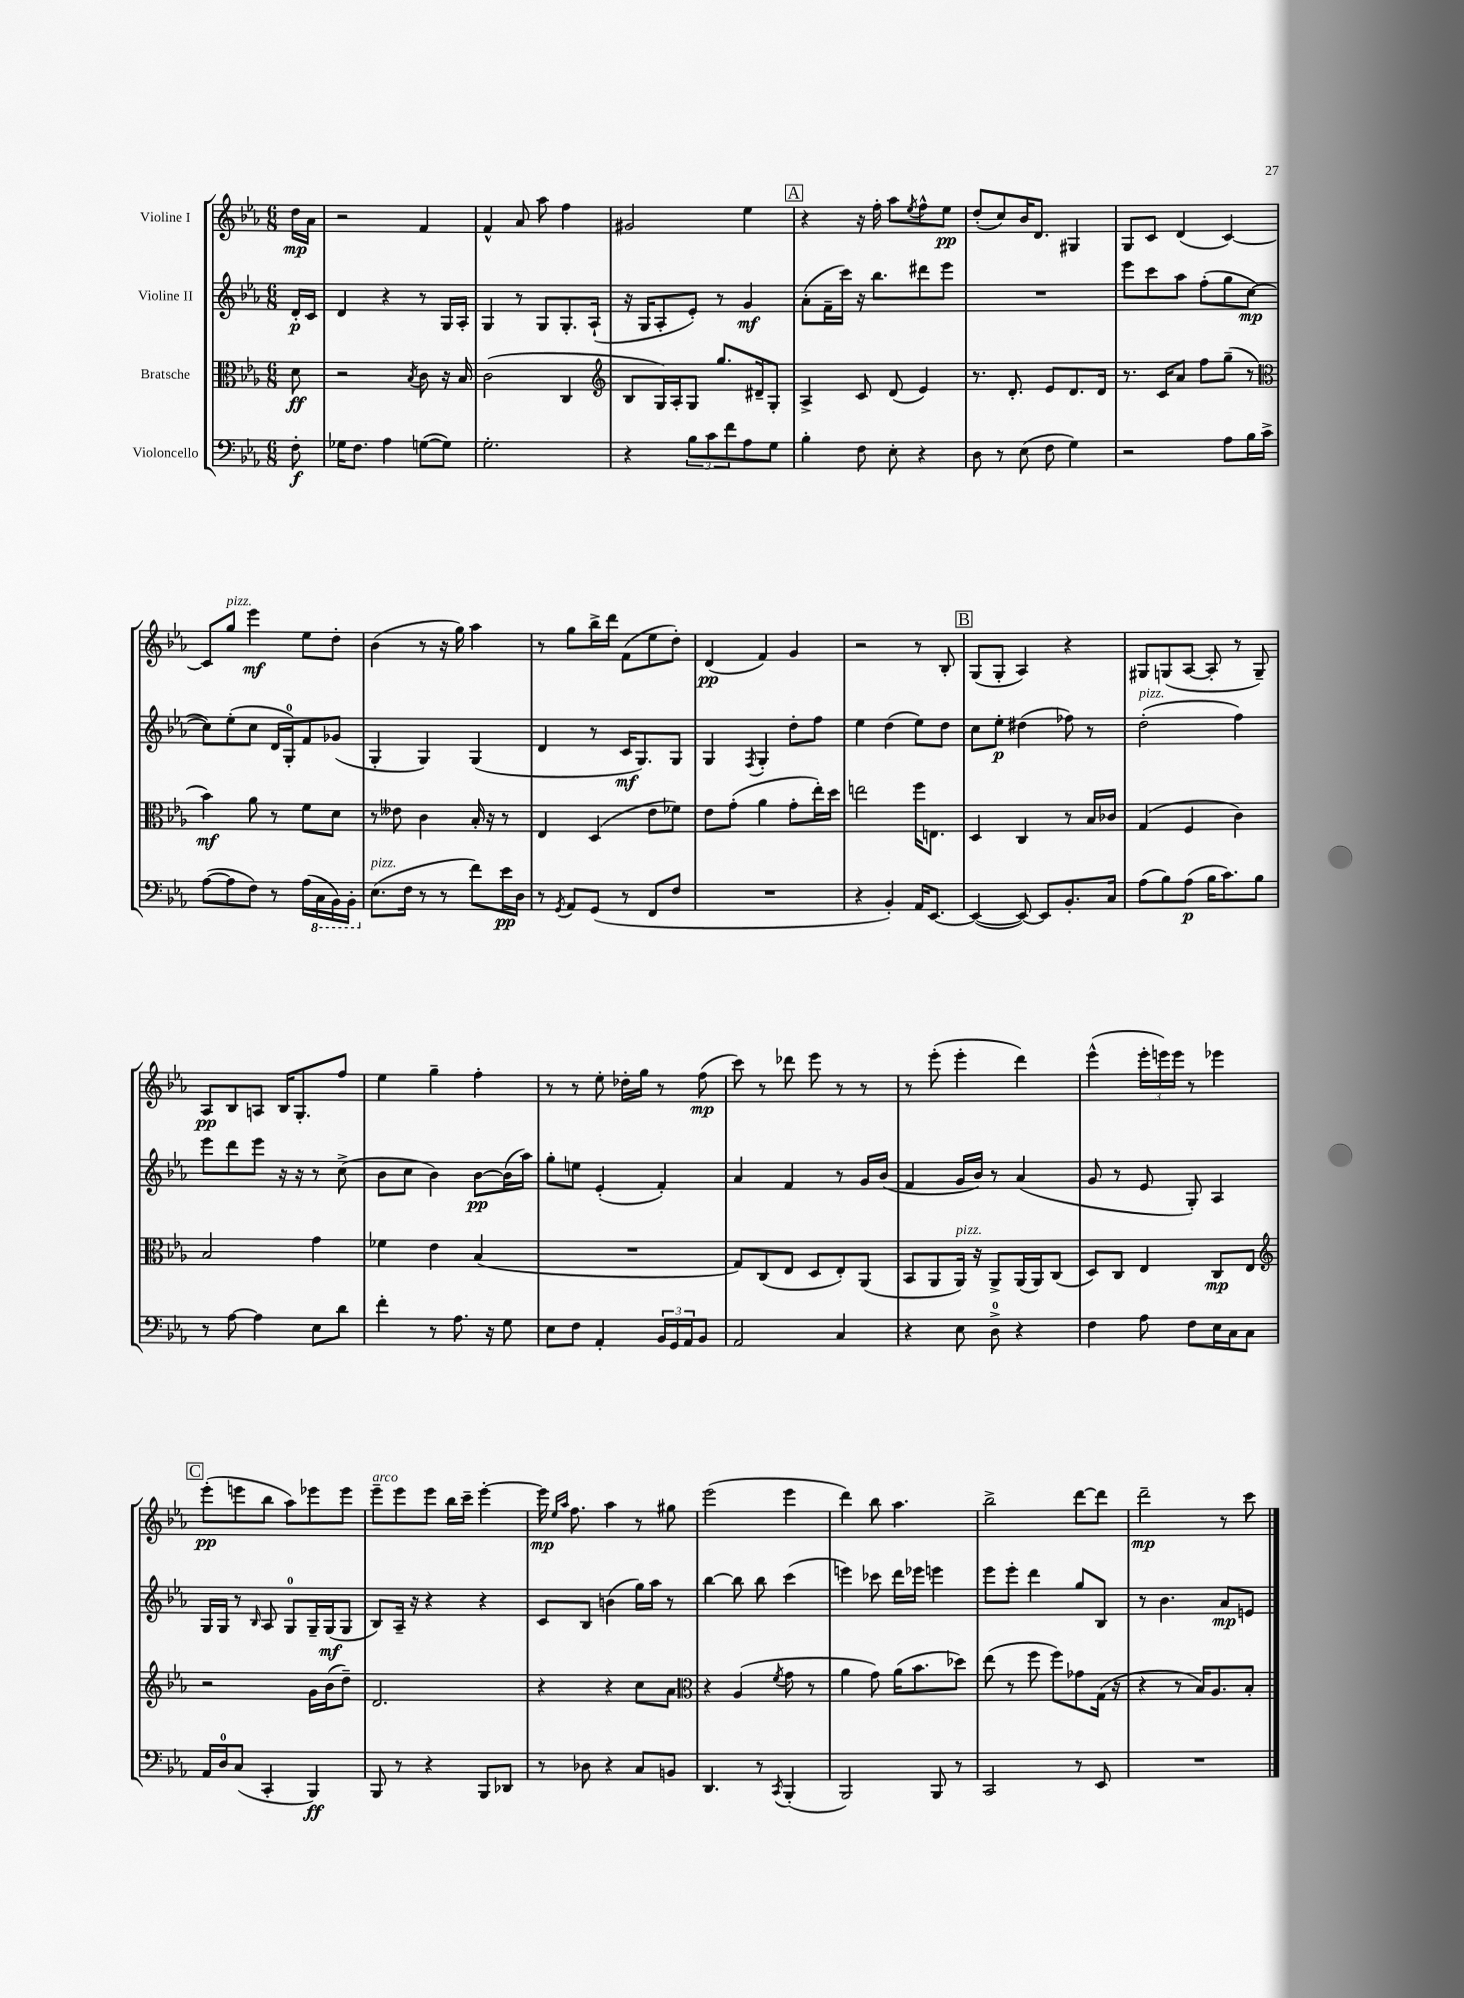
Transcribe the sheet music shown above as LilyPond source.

<<
\new StaffGroup <<
\new Staff = "s0" \with { instrumentName = "Violine I" } {
    \clef treble \key ees \major \numericTimeSignature \time 6/8 \partial 8
    d''16\mp aes'16 |
    r2 f'4 |
    f'4-^ aes'8 aes''8 f''4 |
    gis'2 ees''4 |
    \mark \markup { \box "A" } r4 r16 f''16-. aes''8 \acciaccatura { ees''8 } f''8-^ ees''8\pp |
    d''8-.( c''8) bes'16 d'8. gis4 |
    g8 c'8 d'4( c'4~) |
    c'8 g''8^\markup { \italic "pizz." } ees'''4\mf ees''8 d''8-. |
    bes'4( r8 r16 g''16) aes''4 |
    r8 g''8 bes''16-> d'''16 f'8( ees''8 d''8-.) |
    d'4\pp( f'4) g'4 |
    r2 r8 bes8-. |
    \mark \markup { \box "B" } g8( g8-. aes4) r4 |
    gis8 g8( aes8~ aes8-. r8 g8--) |
    aes8\pp bes8 a8 bes16 g8.-. f''8 |
    ees''4 g''4-- f''4-. |
    r8 r8 ees''8-. des''16-. g''16 r8 f''8\mp( |
    c'''8) r8 des'''8 ees'''8 r8 r8 |
    r8 ees'''8-.( ees'''4-. d'''4) |
    ees'''4-^( \tuplet 3/2 { ees'''16-. e'''16) e'''16 } r8 ees'''4 |
    \mark \markup { \box "C" } ees'''8-.\pp( e'''8 bes''8 aes''8) ees'''8 ees'''8 |
    ees'''8--^\markup { \italic "arco" } ees'''8 ees'''8 bes''16 c'''16-- ees'''4~-. |
    ees'''16\mp \grace { ees''16 aes''16 } f''8. aes''4 r8 gis''8 |
    ees'''2( ees'''4 |
    d'''4) bes''8 aes''4. |
    bes''2-> d'''8~ d'''8 |
    d'''2--\mp r8 c'''8 \bar "|." |
}
\new Staff = "s1" \with { instrumentName = "Violine II" } {
    \clef treble \key ees \major \numericTimeSignature \time 6/8 \partial 8
    d'16-.\p c'16 |
    d'4 r4 r8 g16 aes16-. |
    g4 r8 g8 g8.-. aes16-!( |
    r16 g16 aes8-. ees'8-.) r8 g'4\mf |
    \mark \markup { \box "A" } aes'8-.( f'16-- c'''16) r16 bes''8. dis'''8 ees'''8 |
    R2. |
    ees'''8 c'''8 aes''8 f''8-.( g''8 c''8~\mp |
    c''8) ees''8-.( c''8 d'16 g16-0-.) f'8 ges'8( |
    g4-. g4) g4( |
    d'4 r8 c'16\mf g8.) g8 |
    g4 \acciaccatura { f8 } g4-. d''8-. f''8 |
    ees''4 d''4( ees''8) d''8 |
    \mark \markup { \box "B" } c''8 ees''8-.\p dis''4( fes''8) r8 |
    d''2-.^\markup { \italic "pizz." }( f''4) |
    ees'''8 d'''8 ees'''8 r16 r16 r8 c''8->( |
    bes'8 c''8 bes'4) bes'8~\pp bes'16( aes''16) |
    g''8-. e''8 ees'4-.( f'4-.) |
    aes'4 f'4 r8 g'16 bes'16( |
    f'4 g'16 bes'16) r8 aes'4( |
    g'8 r8 ees'8 g8-.) aes4 |
    \mark \markup { \box "C" } g16 g16 r8 \grace { bes16 } aes8 g8-0 g16-- g16\mf( g8 |
    bes8) aes16-- r16 r4 r4 |
    c'8 bes8 b'4( g''16) aes''16 r8 |
    bes''4~ bes''8 bes''8 c'''4( |
    e'''4) ces'''8 d'''16 ees'''16 e'''4 |
    ees'''8 ees'''8-. d'''4 g''8 bes8 |
    r8 bes'4. aes'8\mp e'8 \bar "|." |
}
\new Staff = "s2" \with { instrumentName = "Bratsche" } {
    \clef alto \key ees \major \numericTimeSignature \time 6/8 \partial 8
    d'8\ff |
    r2 \acciaccatura { bes8 } c'8 r16 bes16 |
    c'2( c4 |
    \clef treble bes8 g16) aes16-. g8 g''8. dis'16-- g8-. |
    \mark \markup { \box "A" } aes4-> c'8 d'8( ees'4) |
    r8. d'8.-. ees'8 d'8. d'16 |
    r8. c'16 aes'8 f''8 g''8--( r8 |
    \clef alto bes'4\mf) aes'8 r8 f'8 d'8 |
    r8 eeses'8 c'4 bes16-. r16 r8 |
    ees4 d4( ees'8 fes'8) |
    ees'8 g'8-.( aes'4 g'8-. ees''16-.) d''16 |
    e''2 f''16 e8. |
    \mark \markup { \box "B" } d4 c4 r8 bes16 ces'16 |
    g4( f4 c'4) |
    bes2 g'4 |
    fes'4 ees'4 bes4( |
    R2. |
    g8) c8( ees8 d8 ees8-.) aes,8( |
    bes,8 aes,8 aes,16^\markup { \italic "pizz." }) r16 aes,8-> aes,16( aes,16) c8( |
    d8) c8 ees4 c8\mp ees8 |
    \mark \markup { \box "C" } \clef treble r2 g'16 bes'16( d''8--) |
    d'2. |
    r4 r4 c''8 aes'8 |
    \clef alto r4 aes4( \acciaccatura { f'8 } g'8 r8 |
    aes'4 g'8) aes'16( bes'8. des''8) |
    ees''8( r8 f''8 f''8) ges'8 g16( r16 |
    r4 r8 bes16) aes8. bes8-. \bar "|." |
}
\new Staff = "s3" \with { instrumentName = "Violoncello" } {
    \clef bass \key ees \major \numericTimeSignature \time 6/8 \partial 8
    f8-.\f |
    ges16 f8. aes4 g8~( g8) |
    g2.-. |
    r4 \tuplet 3/2 { bes8 c'8 f'8 } aes8 g8 |
    \mark \markup { \box "A" } bes4-. f8 ees8-. r4 |
    d8 r8 ees8( f8 g4) |
    r2 aes8 bes16 c'16-> |
    aes8~( aes8 f8) r8 aes16( \ottava #-1 c,16 bes,,16) bes,,16-. \ottava #0 |
    ees8.^\markup { \italic "pizz." }( f16 r8 r8 f'8) ees'16\pp d16 |
    r8 \acciaccatura { g,8 } aes,8 g,8( r8 f,8 f8 |
    R2. |
    r4 bes,4-.) aes,16 ees,8.~ |
    \mark \markup { \box "B" } ees,4~( ees,8~) ees,8 bes,8.-. c16 |
    aes8( bes8) aes8\p( bes16 c'8.) bes8 |
    r8 aes8~ aes4 ees8 d'8 |
    f'4-. r8 aes8. r16 g8 |
    ees8 f8 aes,4-. \tuplet 3/2 { bes,16 g,16 aes,16 } bes,8 |
    aes,2 c4 |
    r4 ees8 d8-0-> r4 |
    f4 aes8 f8 ees16 c16 c8 |
    \mark \markup { \box "C" } aes,16 d16-0 c8( c,4-. bes,,4\ff) |
    bes,,8 r8 r4 bes,,8 des,8 |
    r8 des8 r4 c8 b,8 |
    d,4. r8 \acciaccatura { c,8 } bes,,4-.( |
    bes,,2) bes,,8 r8 |
    c,2 r8 ees,8 |
    R2. \bar "|." |
}
>>
>>
\layout { \context { \Score \remove "Bar_number_engraver" } }
